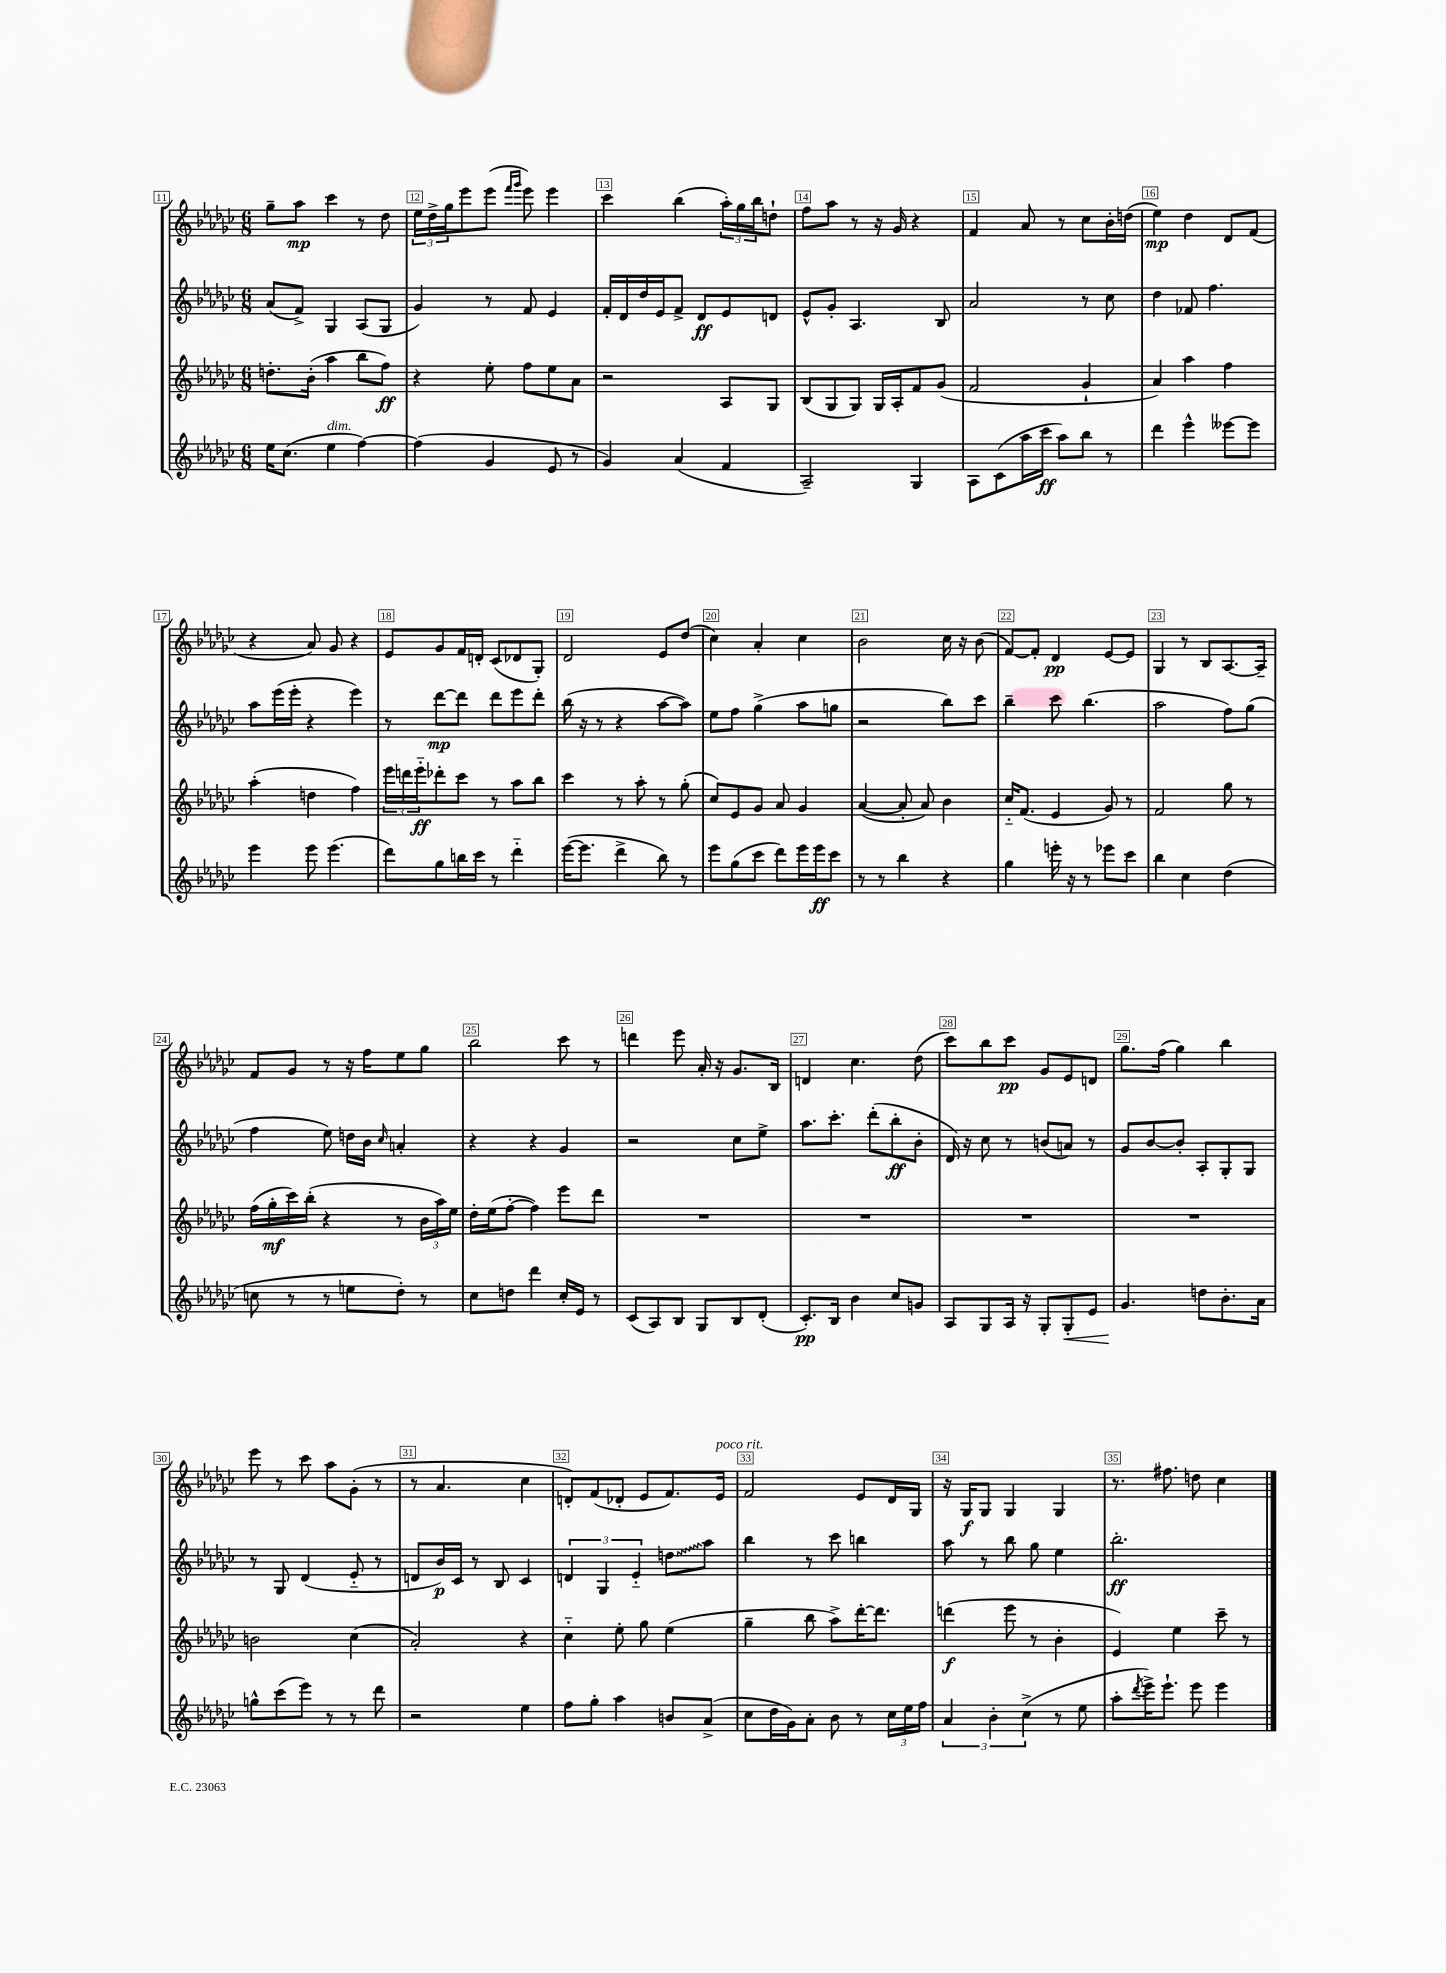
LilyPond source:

<<
\new StaffGroup <<
\new Staff = "s0" {
    \clef treble \key ges \major \numericTimeSignature \time 6/8
    ges''8-- aes''8\mp ces'''4 r8 des''8 |
    \tuplet 3/2 { ees''16 des''16-> ges''16 } ees'''8 ees'''8( \grace { f'''16 ges'''16 } ees'''8) ees'''4 |
    ces'''4 bes''4( \tuplet 3/2 { aes''16-.) ges''16 bes''16 } d''8-! |
    f''8 aes''8 r8 r16 ges'16 r4 |
    f'4 aes'8 r8 ces''8 bes'16-. d''16( |
    ees''4\mp) des''4 des'8 f'8( |
    r4 aes'8) ges'8 r4 |
    ees'8 ges'8 f'16 d'16-. ces'8( des'8 ges8-.) |
    des'2 ees'8 des''8( |
    ces''4) aes'4-. ces''4 |
    bes'2 ces''16 r16 bes'8( |
    f'8~) f'8-. des'4\pp ees'8~ ees'8 |
    ges4 r8 bes8 aes8.~ aes16-- |
    f'8 ges'8 r8 r16 f''16 ees''8 ges''8 |
    bes''2 ces'''8 r8 |
    d'''4 ees'''8 aes'16-. r16 ges'8. bes16 |
    d'4 ces''4. des''8( |
    ces'''8) bes''8 ces'''8\pp ges'8 ees'8 d'8 |
    ges''8. f''16( ges''4) bes''4 |
    ees'''8 r8 ces'''8 aes''8 ges'8-.( r8 |
    r8 aes'4. ces''4 |
    d'8-.) f'8( des'8-. ees'8 f'8.) ees'16^\markup { \italic "poco rit." } |
    f'2 ees'8 des'16 ges16 |
    r16 ges16\f ges8 ges4 ges4 |
    r8. fis''8. d''8 ces''4 \bar "|." |
}
\new Staff = "s1" {
    \clef treble \key ges \major \numericTimeSignature \time 6/8
    aes'8( f'8->) ges4 aes8( ges8 |
    ges'4) r8 f'8 ees'4 |
    f'16-. des'16 des''16 ees'16 f'8-> des'8\ff ees'8 d'8 |
    ees'8-^ ges'8-. aes4. bes8 |
    aes'2 r8 ces''8 |
    des''4 fes'8 f''4. |
    aes''8 ees'''16( ees'''16-. r4 ees'''4) |
    r8 des'''8~\mp des'''8 des'''8 ees'''8 des'''8-. |
    bes''16( r16 r8 r4 aes''8~ aes''8) |
    ees''8 f''8 ges''4->( aes''8 g''8 |
    r2 bes''8) ces'''8 |
    bes''4-- ces'''8 bes''4.( |
    aes''2 f''8) ges''8( |
    f''4 ees''8) d''16 bes'16 \grace { ces''16 } a'4-. |
    r4 r4 ges'4 |
    r2 ces''8 ees''8-> |
    aes''8. ces'''8.-. des'''8-.( bes''8-.\ff bes'8-. |
    des'16) r16 ces''8 r8 b'8( a'8) r8 |
    ges'8 bes'8~ bes'8-. aes8-. ges8-. ges8 |
    r8 ges8 des'4( ees'8-_ r8 |
    d'8 bes'16\p) ces'16 r8 bes8 ces'4 |
    \tuplet 3/2 { d'4 ges4 ees'4-_ } \once \override Glissando.style = #'zigzag d''8\glissando aes''8 |
    bes''4 r8 ces'''8 b''4 |
    aes''8 r8 bes''8 ges''8 ees''4 |
    bes''2.-.\ff \bar "|." |
}
\new Staff = "s2" {
    \clef treble \key ges \major \numericTimeSignature \time 6/8
    d''8.-. bes'16-.( aes''4 bes''8 f''8\ff) |
    r4 ees''8-. f''8 ees''8 aes'8 |
    r2 aes8 ges8 |
    bes8( ges8 ges8) ges16 aes16-. f'8 ges'8( |
    f'2 ges'4-! |
    aes'4) aes''4 f''4 |
    aes''4-.( d''4 f''4) |
    \tuplet 3/2 { ees'''16 d'''16 ees'''16-_\ff } des'''8-. ces'''8 r8 aes''8 bes''8 |
    ces'''4 r8 aes''8-. r8 ges''8-.( |
    ces''8) ees'8 ges'8 aes'8 ges'4 |
    aes'4~( aes'8-. aes'8) bes'4 |
    ces''16-_ f'8.( ees'4 ges'8) r8 |
    f'2 ges''8 r8 |
    f''16( ges''16-.\mf ces'''16) bes''16-.( r4 r8 \tuplet 3/2 { bes'16 aes''16) ees''16 } |
    des''16-. ees''16( f''8~-. f''4) ees'''8 des'''8 |
    R2. |
    R2. |
    R2. |
    R2. |
    b'2 ces''4( |
    aes'2-.) r4 |
    ces''4-_ ees''8-. ges''8 ees''4( |
    ges''4-- bes''8 aes''8->) des'''16~-. des'''8. |
    d'''4\f( ees'''8 r8 bes'4-. |
    ees'4) ees''4 ces'''8-- r8 \bar "|." |
}
\new Staff = "s3" {
    \clef treble \key ges \major \numericTimeSignature \time 6/8
    ees''16 ces''8.( ees''4^\markup { \italic "dim." } f''4~) |
    f''4( ges'4 ees'8 r8 |
    ges'4) aes'4( f'4 |
    aes2--) ges4 |
    aes8 ces'8( aes''16 ces'''16\ff aes''8) bes''8 r8 |
    des'''4 ees'''4-^ eeses'''8~ eeses'''8 |
    ees'''4 ees'''8 ees'''4.( |
    des'''8) ges''8 b''16 ces'''16 r8 des'''4-_ |
    ees'''16~( ees'''8. des'''4-> bes''8) r8 |
    ees'''8 ges''8( ces'''8 des'''8) ees'''16 ees'''16\ff ces'''8 |
    r8 r8 bes''4 r4 |
    ges''4 e'''16-. r16 r8 ees'''8 ces'''8 |
    bes''4 ces''4 des''4( |
    c''8 r8 r8 e''8 des''8-.) r8 |
    ces''8 d''8 des'''4 ces''16-. ees'16 r8 |
    ces'8( aes8) bes8 ges8 bes8 des'8-.( |
    ces'8.-.\pp) bes16 bes'4 ces''8 g'8 |
    aes8 ges8 aes16 r16 ges8-. ges8-.\< ees'8 |
    ges'4.\! d''8 bes'8.-. aes'16 |
    g''8-^ ces'''8( ees'''8) r8 r8 des'''8 |
    r2 ees''4 |
    f''8 ges''8-. aes''4 b'8 aes'8->( |
    ces''8 des''16 ges'16) aes'8-. bes'8 r8 \tuplet 3/2 { ces''16 ees''16 f''16 } |
    \tuplet 3/2 { aes'4 bes'4-. ces''4->( } r8 ees''8 |
    aes''8-. \acciaccatura { des'''8 } ees'''16->) ees'''8.-! ees'''8 ees'''4 \bar "|." |
}
>>
>>
\layout { \context { \Score currentBarNumber = #11 \override BarNumber.break-visibility = ##(#f #t #t) barNumberVisibility = #all-bar-numbers-visible \override BarNumber.stencil = #(make-stencil-boxer 0.1 0.3 ly:text-interface::print) } }
